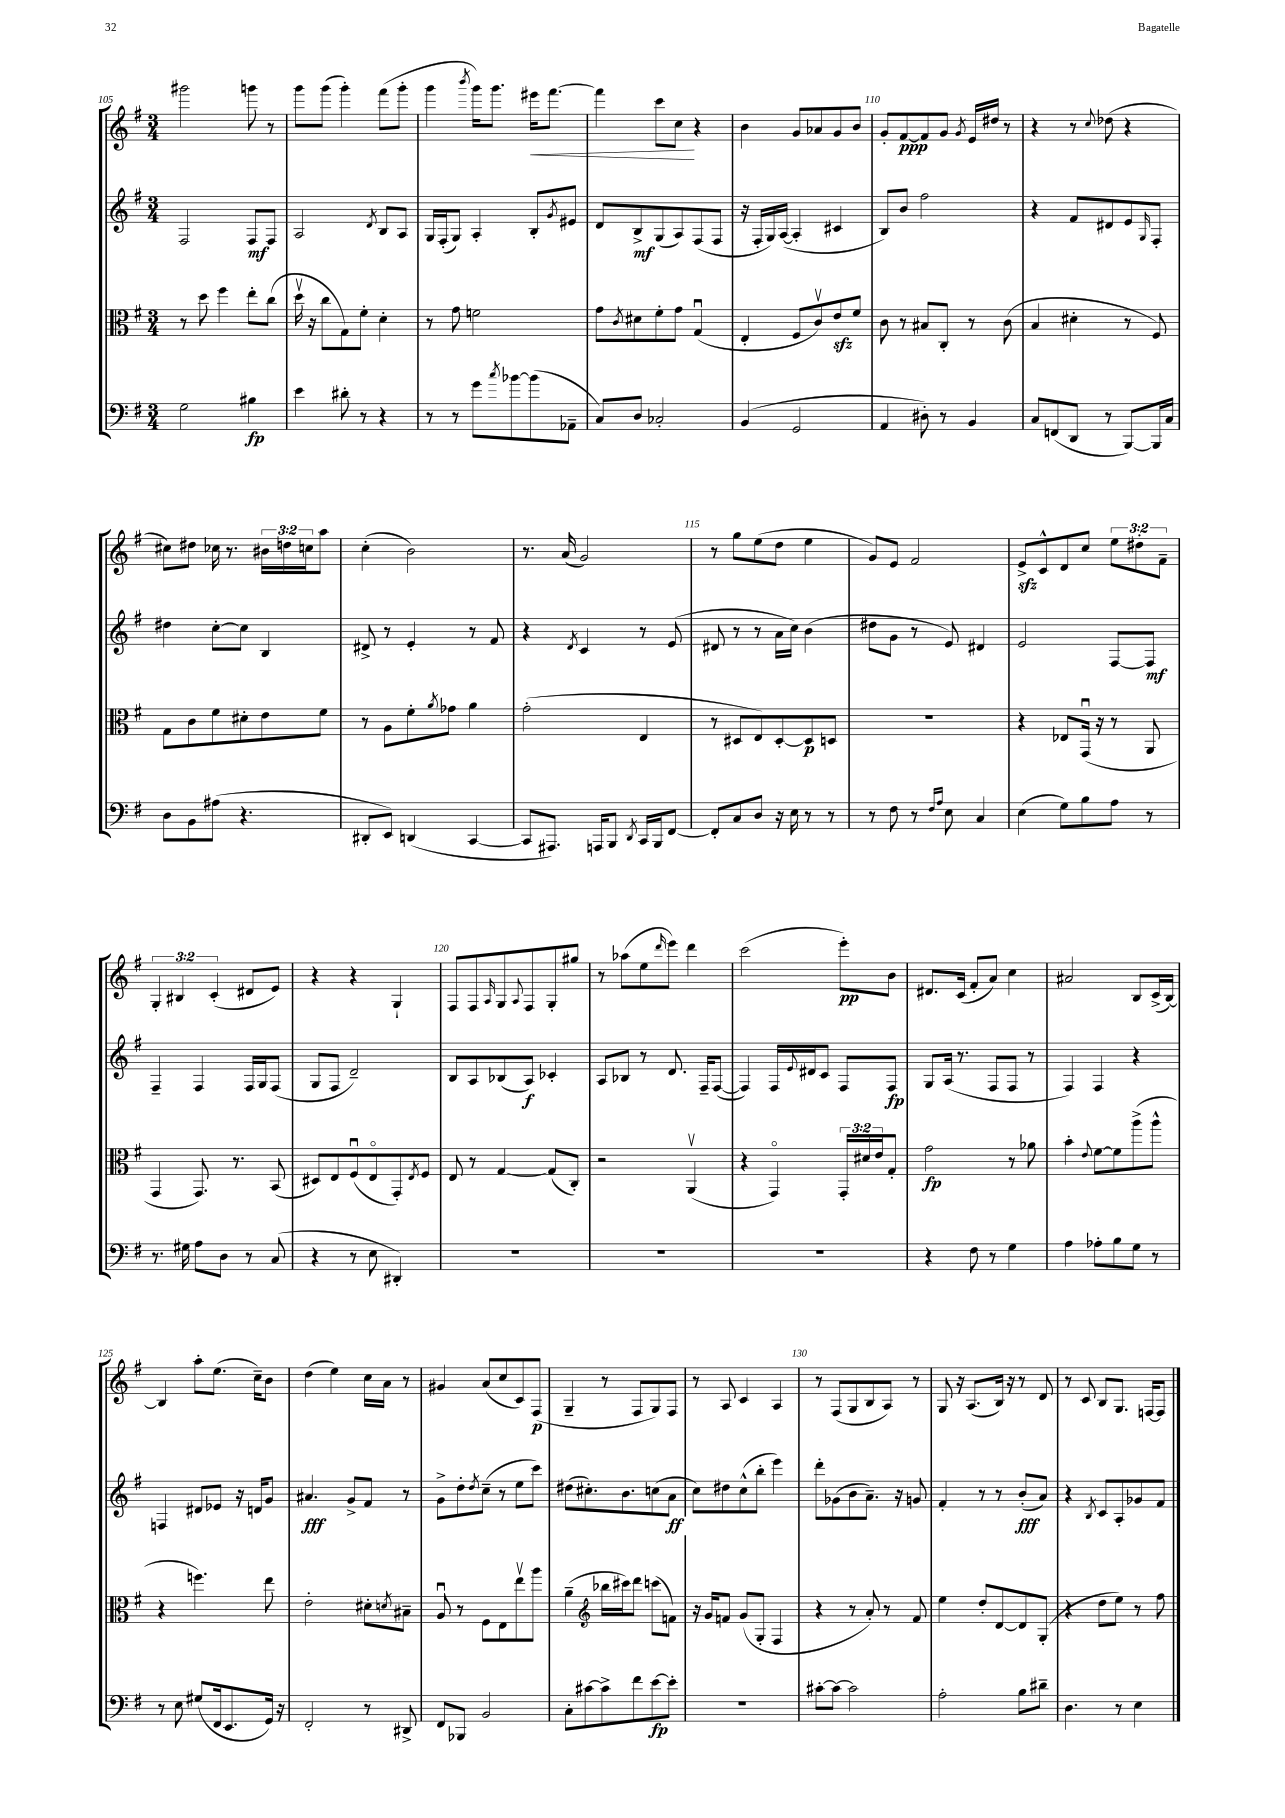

**kern	**kern	**kern	**kern
*staff4	*staff3	*staff2	*staff1
*clefF4	*clefC3	*clefG2	*clefG2
*k[f#]	*k[f#]	*k[f#]	*k[f#]
*M3/4	*M3/4	*M3/4	*M3/4
2G\	8r	2F#/	2ggg#\
.	8dd\	.	.
.	4ff#\	.	.
4B#\	8ee'\L	8F#/L	8ggg\
.	(8cc\J	8F#/J	8r
=	=	=	=
4e\	16ddv\	2A/	8ggg\L
.	16r	.	.
.	8cc\L	.	(8ggg\J
8d#'\	8G\)	.	4ggg'\)
8r	8f#'\J	.	.
.	.	8qd/	.
4r	4d'\	8B/L	(8fff#\L
.	.	8A/J	8ggg'\J
=	=	=	=
8r	8r	16G/LL	4ggg\
.	.	(16F#'/J	.
8r	8g\	8G/J)	.
.	.	.	8qbbb/
8g\L	2f\	4A'/	16ggg\LK)
.	.	.	8.ggg\J
8qcc/	.	.	.
[8b-\	.	.	.
(8b-\]	.	8B'/L	16eee#\LK
.	.	.	[8.fff#\J
.	.	8qg/	.
8AA-~\J	.	8e#/J	.
=	=	=	=
8C/L)	8g\L	8d/L	4fff#\]
.	8qc/	.	.
8D/J	8d#\	8B^/	.
2C-'/	8f#'\	(8G/	8ccc\L
.	8g\J	8A/)	8cc\J
.	(4Gu/	(8F#/	4r
.	.	8F#/J	.
=	=	=	=
(4BB/	4E'/	16r	4b\
.	.	16F#'/LL	.
.	.	16G/)	.
.	.	([16A/JJ	.
2GG/	8F#/L	4A'/]	8g/L
.	8cv/)	.	8a-/
.	8e/	4c#/	8g/
.	8f#/J	.	8b/J
=	=	=	=
4AA/	8c\	8B/L)	8g'/L
.	8r	8b/J	[8f#/
8D#'\)	8B#/L	2ff#\	8f#/]
8r	8C'/J	.	8g/J
.	.	.	8qg/
4BB/	8r	.	16e/LL
.	.	.	16dd#/JJ
.	(8c\	.	8r
=	=	=	=
8C/L	4B/	4r	4r
(8FF/	.	.	.
8DD/J	4d#'\	8f#/L	8r
.	.	.	8qqcc/
8r	.	8d#/	(8dd-\
[8BBB/L)	8r	8e/	4r
.	.	16qqG/	.
16BBB/]L	8F#/)	8F#'/J	.
16C/JJ	.	.	.
=	=	=	=
8D\L	8G\L	4dd#\	8cc#\L)
8BB\	8c\	.	8dd#\J
(8A#\J	8f#\	[8cc'\L	16cc-\
.	.	.	8.r
4.r	8d#'\	8cc\]J	.
.	8e\	4B/	24b#\LL
.	.	.	24dd\
.	.	.	24cc\J
.	8f#\J	.	8aa\J
=	=	=	=
8DD#'/L	8r	8d#^/	(4cc'\
8EE/J)	8A\L	8r	.
(4DD/	8f#'\	4e'/	2b\)
.	8qa/	.	.
.	8g-\J	.	.
[4CC/	4a\	8r	.
.	.	8f#/	.
=	=	=	=
8CC/]L	(2g'\	4r	8.r
8.AAA#/J)	.	.	.
.	.	.	(16a/
.	.	8qd/	.
.	.	4c/	2g/)
16AAA/LK	.	.	.
8BBB/J	.	.	.
8qDD/	.	.	.
16CC/LL	4E/	8r	.
16BBB/J	.	.	.
[8FF#/J	.	(8e/	.
=	=	=	=
8FF#'/]L	8r	8d#/	8r
8C/	8D#/L	8r	8gg\L
8D/J	8E/)	8r	(8ee\
16r	[8D#'/	16a\LL	8dd\J
16E\	.	16cc\JJ)	.
8r	8D#/]	(4b\	4ee\
8r	8D/J	.	.
=	=	=	=
8r	2.r	8dd#\L	8g/L)
8F#\	.	8g\J	8e/J
8r	.	8r	2f#/
16qqF#/LL	.	.	.
16qqA/JJ	.	.	.
8E\	.	8e/)	.
4C/	.	4d#/	.
=	=	=	=
(4E\	4r	2e/	8e^/L
.	.	.	8c^^/
8G\L)	8E-/L	.	8d/
8B\	(16GGu/Jk	.	8cc/J
.	16r	.	.
8A\J	8r	[8F#/L	12ee\L
.	.	.	12dd#'\
8r	8AA/	8F#/]J	.
.	.	.	12f#~\J
=	=	=	=
8.r	4GG/	4F#~/	6G'/
.	.	.	6B#/
16G#\	.	.	.
8A\L	8.GG/)	4F#/	.
.	.	.	(6c'/
8D\J	.	.	.
.	8.r	.	.
8r	.	16F#/LL	8d#/L
.	.	16G/J	.
(8C/	(8BB/	(8F#/J	8e/J)
=	=	=	=
4r	8D#/L)	8G/L	4r
.	8E/	8F#/J	.
8r	(8F#u/	2d~/)	4r
8E\	8Eo/	.	.
4DD#'/)	8GG'/)	.	4G`/
.	8qE/	.	.
.	8F#/J	.	.
=	=	=	=
2.r	8E/	8B/L	8F#/L
.	8r	8A/	8F#/
.	.	.	16qqA/
.	[4G/	(8B-/	8G/
.	.	.	8qqA/
.	.	8A/J)	8F#/
.	(8G/]L	4c-'/	8G'/
.	8C'/J)	.	8gg#/J
=	=	=	=
2.r	2r	8A/L	8r
.	.	8B-/J	(8aa-\L
.	.	8r	8ee\
.	.	.	16qqddd/
.	.	8.d/	8eee\J)
.	(4AAv/	.	4ddd\
.	.	16F#~/LK	.
.	.	([8F#/J	.
=	=	=	=
2.r	4r	4F#/])	(2ccc\
.	4GGo/)	16F#/LL	.
.	.	8qqe/	.
.	.	16d#/J	.
.	.	8c/J	.
.	24GG'/LL	8F#/L	8eee'\L)
.	24d#/	.	.
.	24e/J	.	.
.	8G'/J	8F#/J	8b\J
=	=	=	=
4r	2g\	8G/L	8.d#/L
.	.	(16A/Jk	.
.	.	8.r	(16c/Jk
8F#\	.	.	8f#'/L
8r	.	8F#/L	8a/J)
4G\	8r	8F#/J	4cc\
.	8a-\	8r	.
=	=	=	=
4A\	4b'\	4F#/)	2a#/
.	8qqe/	.	.
8A-'\L	[8f#\L	4F#/	.
8B\	8f#\]	.	.
8G\J	(8aa^\	4r	8B/L
8r	8aa^^\J	.	(16c^/L
.	.	.	[16B/JJ)
=	=	=	=
8r	4r	4F/	4B/]
8E\	.	.	.
(8G#/L	4.ff\)	8d#/L	8aa'\L
16FF#/k	.	8e-/J	(8.ee\J
8.EE/	.	.	.
.	.	16r	.
.	.	16d/LK	16cc~\LK)
16GG/Jk)	8ee\	8g/J	8b\J
16r	.	.	.
=	=	=	=
2FF#'/	2e'\	4.a#/	(4dd\
.	.	.	4ee\)
.	.	8g^/L	.
8r	8d#'\L	8f#/J	16cc\LL
.	.	.	16a\JJ
.	8qd/	.	.
8DD#^/	8B#~\J	8r	8r
=	=	=	=
8FF#/L	8Au/	8g^\L	4g#/
8BBB-/J	8r	8dd'\	.
.	.	8qdd/	.
2BB/	8F#\L	(8cc~\J	(8a/L
.	8E\	8r	8cc/
.	8eev\	8ee\L	8c/)
.	8aa\J	8ccc\J)	(8F#/J
=	=	=	=
8C'\L	(4a~\	(8dd#\L	4G~/
[8c#\	.	8.cc#'\)	.
*	*clefG2	*	*
8c#^\]	16bb-\LL	.	8r
.	16ccc#\J)	8.b\	.
8f#\	8ddd\J	.	8F#/L
[8e\	(8ccc\L	(8cc\	8G/)
8e'\]J	8f\J)	8a\J	8F#/J
=	=	=	=
2.r	16r	8cc\L)	8r
.	16g/LK	.	.
.	8f/J	8dd#\	8A/
.	(8g/L	(8cc^^\	4c/
.	8G'/J	8bb'\J	.
.	4F#/	4eee\)	4A/
=	=	=	=
[8c#'\L	4r	8ddd'\L	8r
8c#\_J	.	(8g-\	(8F#/L
2c#\]	8r	8b\	8G/
.	8a'/)	8.a~\J)	8B/
.	8r	.	8A/J)
.	.	16r	.
.	8f#/	8g/	8r
=	=	=	=
2A'\	4ee\	4f#'/	8G/
.	.	.	16r
.	.	.	(8.A/L
.	8dd'/L	8r	.
.	[8d/	8r	16B/Jk)
.	.	.	16r
8B\L	8d/]	(8b'/L	8r
8d#~\J	(8G'/J	8a/J)	8d/
=	=	=	=
4.D\	4r	4r	8r
.	.	.	8c/
.	.	8qB/	.
.	8dd\L	8c/L	8B/L
8r	8ee\J)	8A'/	8.G/J
4E\	8r	8g-/	.
.	.	.	[16F/LK
.	8ff#\	8f#/J	8F/]J
==	==	==	==
*-	*-	*-	*-
